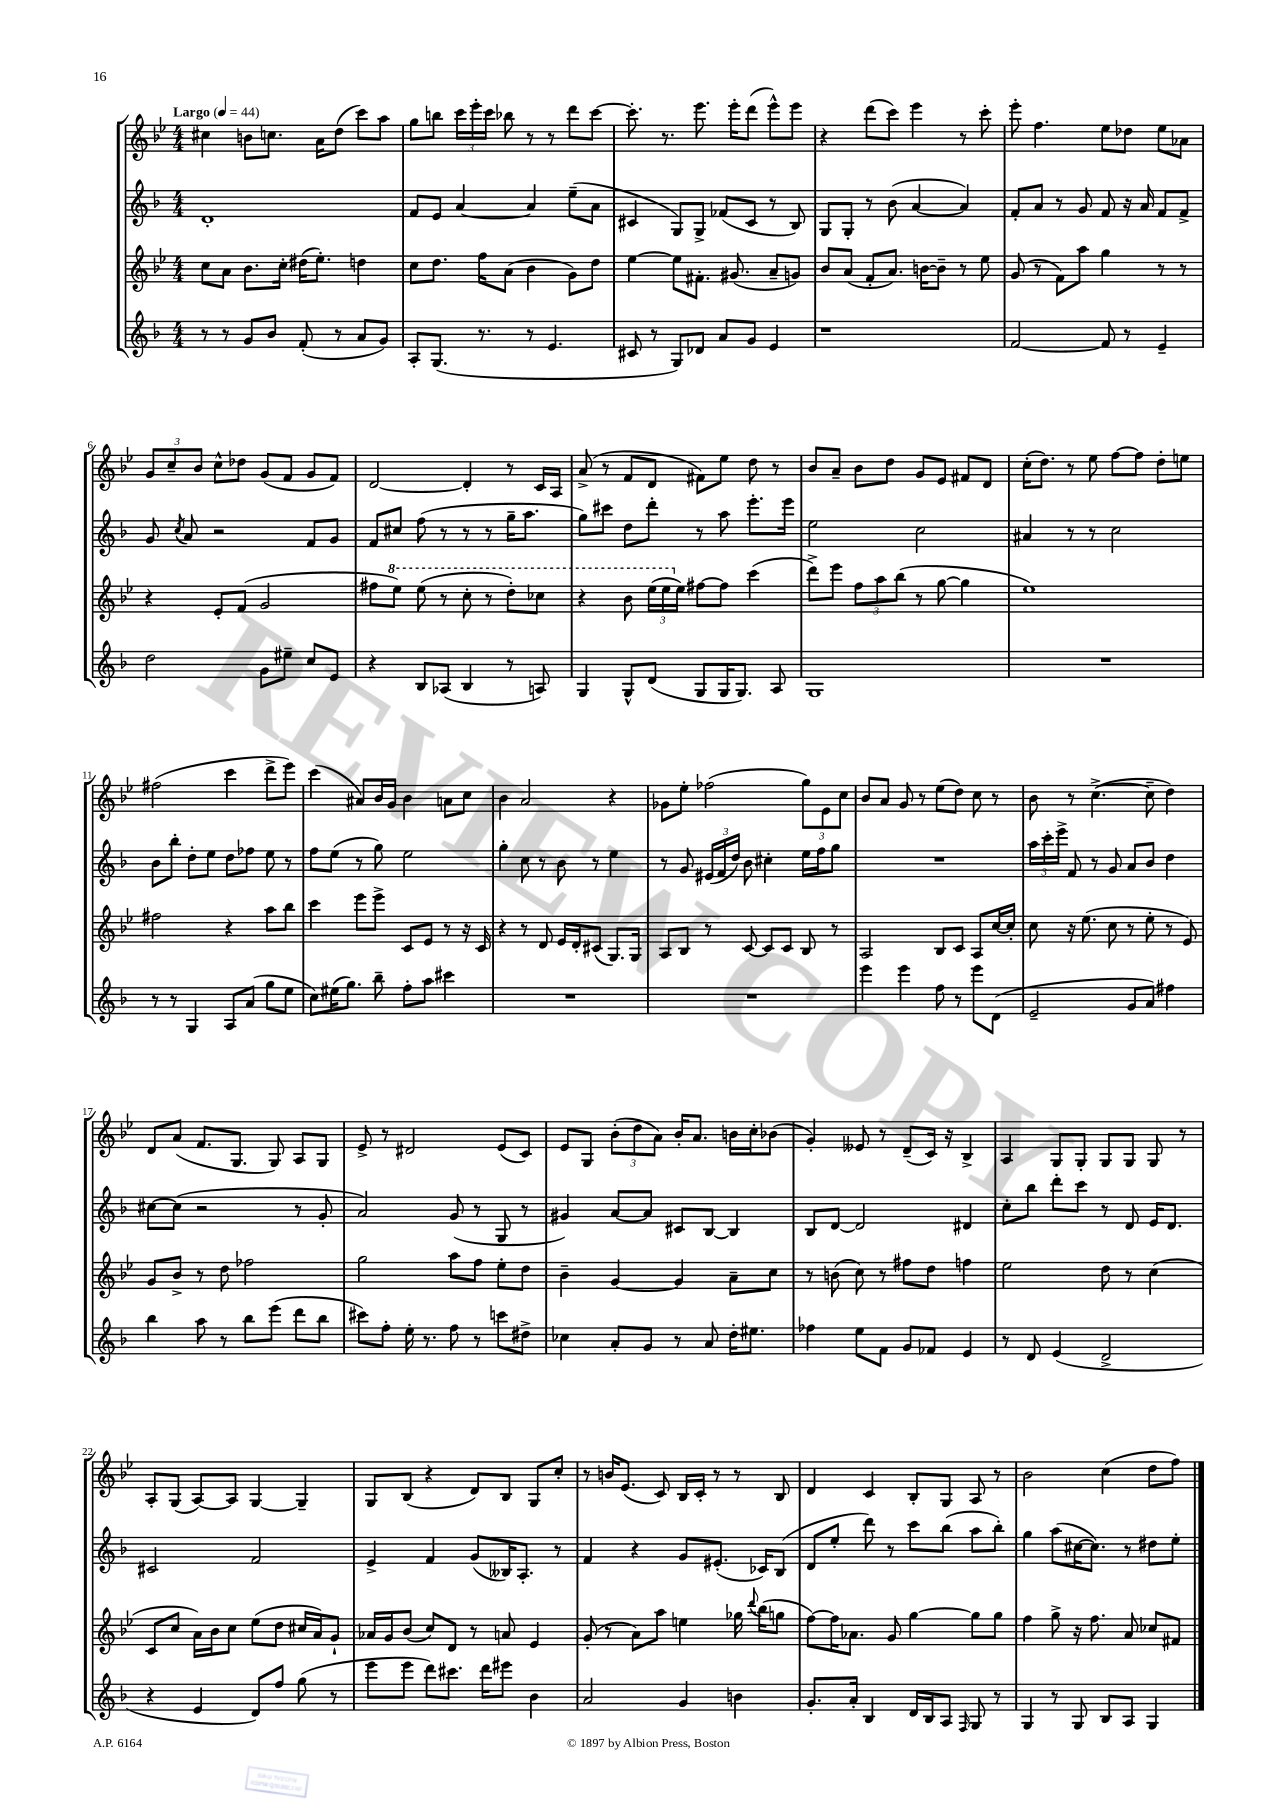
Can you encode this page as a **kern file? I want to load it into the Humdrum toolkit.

**kern	**kern	**kern	**kern
*part4	*part3	*part2	*part1
*staff4	*staff3	*staff2	*staff1
*clefG2	*clefG2	*clefG2	*clefG2
*k[b-]	*k[b-e-]	*k[b-]	*k[b-e-]
*M4/4	*M4/4	*M4/4	*M4/4
*MM44	*MM44	*MM44	*MM44
=1	=1	=1	=1
!	!	!	!LO:TX:a:B:t=Largo
8r	8cc\L	1d'	4cc#X\
8r	8a\J	.	.
8g/L	8.b-\L	.	8bn\L
8b-/J	.	.	8.ccn\J
.	16cc'\Jk	.	.
(8f'/	(16dd#X\KL	.	.
.	8.ee-'\J)	.	16a\KL
8r	.	.	(8dd\J
8a/L	4ddn\	.	8ccc\L)
8g/J)	.	.	8aa\J
=2	=2	=2	=2
8A'/L	8cc\L	8f/L	8gg\L
(8.G/J	8.dd\J	8e/J	8bbn\J
.	.	[4a/	24ccc\LL
.	.	.	24eee-'\
8.r	16ff\KL	.	.
.	.	.	24ccc\JJ
.	(8a\J	.	8bb-X\
8r	4b-\	4a/]	8r
4.e/	.	.	8r
.	8g\L)	(8ee~\L	8ddd\L
.	8dd\J	8a\J	[8ccc\J
=3	=3	=3	=3
8c#X/	[4ee-\	4c#X/	8.ccc'\]
8r	.	.	.
.	.	.	8.r
8G/L)	8ee-\L]	8G/L)	.
8d-X/J	8.f#X'\J	8G^/J	8.eee-\
8a/L	.	(8f-X/L	.
.	(8.g#X/	.	16eee-'\KL
8g/J	.	8c#/J	(8ddd\J
4e/	8a~/L	8r	8eee-^^\L)
.	8gn/J)	8B-/)	8eee-\J
=4	=4	=4	=4
1r	8b-/L	8G/L	4r
.	(8a/J	8G'/J	.
.	8f'/L	8r	(8ddd\L
.	8.a/J)	(8b-\	8ccc\J)
.	.	[4a/	4eee-\
.	[16bn\KL	.	.
.	8b~\J]	.	.
.	8r	4a/])	8r
.	8ee-\	.	8ccc'\
=5	=5	=5	=5
[2f/	(8g/	8f'/L	8eee-'\
.	8r	8a/J	4.ff\
.	8f\L)	8r	.
.	8aa\J	8g/	.
8f/]	4gg\	8f/	8ee-\L
8r	.	16r	8dd-X\J
.	.	16a/	.
4e~/	8r	8f/L	8ee-\L
.	8r	8f^/J	8a-X\J
!!LO:LB:g=z
=6	=6	=6	=6
2dd\	4r	8g/	12g/L
.	.	.	12cc~/
.	.	8qcc/	.
.	.	8a/	.
.	.	.	12b-/J
.	8e-'/L	2r	8cc^^\L
.	(8f/J	.	8dd-X\J
8g\L	2g/	.	(8g/L
8ee#X~\J	.	.	8f/J
8cc/L	.	8f/L	8g/L
8e/J	.	8g/J	8f/J)
=7	=7	=7	=7
4r	8ff#X\L	8f/L	[2d/
*	*8va	*	*
.	8eee-\J)	8cc#X/J	.
8B-/L	(8eee-\	(8ff\	.
(8A-X/J	8r	8r	.
4B-/	8ccc'\	8r	4d'/]
.	8r	8r	.
8r	8ddd'\L)	16gg~\KL	8r
.	.	8.aa\J	.
8An/)	8ccc-X\J	.	16c/LL
.	.	.	16A/JJ
=8	=8	=8	=8
4G/	4r	8gg\L)	(8a^/
.	.	8ccc#X\J	8r
8G^^/L	8bb-\	8dd\L	8f/L
(8d/J	(24eee-\LL	8ddd'\J	8d/J
.	24eee-\	.	.
*	*X8va	*	*
.	24ee-\JJ)	.	.
8G/L	[8ff#X\L	8r	8f#X\L)
16G/K	8ff#\J]	8aa\	8ee-\J
8.G/J)	.	.	.
.	(4ccc\	8.eee'\L	8dd\
8A/	.	.	8r
.	.	16eee\Jk	.
=9	=9	=9	=9
1G	8ddd^\L)	2ee\	8b-/L
.	8eee-\J	.	8a~/J
.	12ff\L	.	8b-\L
.	12aa\	.	.
.	.	.	8dd\J
.	(12bb-\J	.	.
.	8r	2cc\	8g/L
.	[8gg\	.	8e-/J
.	4gg\]	.	8f#X/L
.	.	.	8d/J
=10	=10	=10	=10
1r	1ee-)	4a#X/	(16cc'\KL
.	.	.	8.dd\J)
.	.	8r	8r
.	.	8r	8ee-\
.	.	2cc\	[8ff\L
.	.	.	8ff\J]
.	.	.	8dd'\L
.	.	.	8een\J
!!LO:LB:g=z
=11	=11	=11	=11
8r	2ff#X\	8b-\L	(2ff#X\
8r	.	8bb-'\J	.
4G/	.	8dd'\L	.
.	.	8ee\J	.
8A/L	4r	8dd\L	4ccc\
(8a/J	.	8ff-X\J	.
8gg\L	8aa\L	8ee\	8ddd^\L
8ee\J	8bb-\J	8r	8eee-\J)
=12	=12	=12	=12
8cc\L)	4ccc\	8ff\L	(4ccc\
(16ee#X\K	.	(8ee\J	.
8.gg\J)	.	.	.
.	8eee-\L	8r	8a#X/L)
8bb-~\	8eee-^\J	8gg\)	16b-/L
.	.	.	16g/JJ
8ff'\L	8c/L	2ee\	4b-\
8aa\J	8e-/J	.	.
4ccc#X\	8r	.	8an\L
.	16r	.	8cc\J
.	16c/	.	.
=13	=13	=13	=13
1r	4r	4gg'\	4b-\
.	8r	8cc\	2a/
.	8d/	8r	.
.	16e-/LL	8b-\	.
.	16d'/J	.	.
.	(8c#X/J	8r	.
.	8.G/L)	4ee\	4r
.	16G/Jk	.	.
=14	=14	=14	=14
1r	8A/L	8r	8g-X\L
.	8B-/J	8g/	8ee-'\J
.	8r	(24e#X/LL	(2ff-X\
.	.	24f/	.
.	.	24dd/JJ)	.
.	[8c/	8b-\	.
.	8c/L]	4cc#X'\	.
.	8c/J	.	.
.	8B-/	16ee\LL	12gg\L)
.	.	16ff\J	.
.	.	.	12e-\
.	8r	8gg\J	.
.	.	.	12cc\J
=15	=15	=15	=15
4eee\	2A/	1r	8b-/L
.	.	.	8a/J
4eee\	.	.	8g/
.	.	.	8r
8ff\	8B-/L	.	(8ee-\L
8r	8c/J	.	8dd\J)
8eee\L	8A/L	.	8cc\
(8d\J	[16cc/L	.	8r
.	16cc'/JJ]	.	.
=16	=16	=16	=16
2e~/	8cc\	24aa\LL	8b-\
.	.	24ccc'\	.
.	.	24eee^\JJ	.
.	16r	8f/	8r
.	(8.ee-\	.	.
.	.	8r	([4.cc^\
.	8cc\	8g/	.
8g/L	8r	8a/L	.
8a/J)	8ee-'\	8b-/J	8cc~\]
4ff#X\	8r	4dd\	4dd\)
.	8e-/)	.	.
!!LO:LB:g=z
=17	=17	=17	=17
4bb-\	8g/L	[8cc#X\L	8d/L
.	8b-^/J	(8cc#\J]	(8a/J
8aa\	8r	2r	8.f/L
8r	8dd\	.	.
.	.	.	8.G/J
8bb-\L	2ff-X\	.	.
(8eee\J	.	.	8G/)
8ddd\L	.	8r	8A/L
8bb-\J	.	8g'/	8G/J
=18	=18	=18	=18
8ccc#X\L)	2gg\	2a/)	8e-^/
8ff'\J	.	.	8r
16ee'\	.	.	2d#X/
8.r	.	.	.
8ff\	8aa\L	(8g/	.
8r	8ff\J	8r	.
8cccn\L	8ee-'\L	8G/	(8e-/L
8dd#X^\J	8dd\J	8r	8c/J)
=19	=19	=19	=19
4cc-X\	4b-~\	4g#X/)	8e-/L
.	.	.	8G/J
8a'/L	[4g/	[8a/L	(12b-'\L
.	.	.	12dd\
8g/J	.	8a/J]	.
.	.	.	12a\J)
8r	4g/]	8c#X/L	16b-'/KL
.	.	.	8.a/J
8a/	.	[8B-/J	.
16dd'\KL	8a~\L	4B-/]	16bn\LL
8.ee#X\J	.	.	16cc'\J
.	8cc\J	.	(8b-X\J
=20	=20	=20	=20
4ff-X\	8r	8B-/L	4g'/)
.	(8bn\	[8d/J	.
8ee\L	8cc\)	2d/]	8e--X/
8f\J	8r	.	8r
8g/L	8ff#X\L	.	(8d~/L
8f-X/J	8dd\J	.	16c/Jk)
.	.	.	16r
4e/	4ffn\	4d#X/	4B-^/
=21	=21	=21	=21
8r	2ee-\	8cc'\L	4A/
8d/	.	8bb-\J	.
(4e/	.	8ddd'\L	8G/L
.	.	8ccc\J	8G'/J
2d^/	8dd\	8r	8G/L
.	8r	8d/	8G/J
.	(4cc\	16e/KL	8G/
.	.	8.d/J	.
.	.	.	8r
!!LO:LB:g=z
=22	=22	=22	=22
4r	8c/L	2c#X/	8A'/L
.	8cc/J	.	(8G/J
4e/	16a\LL)	.	[8A/L)
.	16b-\J	.	.
.	8cc\J	.	8A/J]
8d/L)	(8ee-\L	2f/	[4G/
8ff/J	8dd\J	.	.
(8gg\	16cc#X/LL	.	4G~/]
.	16a/J)	.	.
8r	8g`/J	.	.
=23	=23	=23	=23
8eee\L	16a-X/LL	4e^/	8G/L
.	16g/J	.	.
8eee\J	(8b-/J	.	(8B-/J
8ddd\L)	8cc/L)	4f/	4r
8.ccc#X\J	8d/J	.	.
.	8r	(8g/L	8d/L)
16ddd\KL	.	.	.
8eee#X\J	8an/	16B--X/K)	8B-/J
.	.	8.A'/J	.
4b-\	4e-/	.	8G/L
.	.	8r	8cc'/J
=24	=24	=24	=24
2a/	(8g'/	4f/	8r
.	8r	.	16bn/KL
.	.	.	(8.e-/J
.	8a\L)	4r	.
.	8aa\J	.	8c/)
4g/	4een\	8g/L	16B-/LL
.	.	.	16c'/JJ
.	.	(8.e#X'/J	8r
4bn\	16gg-X\	.	8r
.	8qqddd/	.	.
.	(16bb-\KL	16c-X/KL)	.
.	8ggn\J	(8B-/J	8B-/
=25	=25	=25	=25
8.g'/L	[8ff\L)	8d/L	4d/
.	16ff\K]	8ee'/J	.
16a'/Jk	8.a-X\J	.	.
4B-/	.	8ddd\)	4c/
.	8g/	8r	.
16d/LL	[4gg\	8ccc\L	8B-'/L
16B-/J	.	.	.
8A/J	.	(8bb-\J	8G/J
16qqF/	.	.	.
8G/	8gg\L]	8aa\L	8A/
8r	8gg\J	8bb-'\J)	8r
=26	=26	=26	=26
4G/	4ff\	4gg\	2b-\
8r	8gg^\	(8aa\L	.
8G/	16r	[16cc#X\K	.
.	8.ff\	8.cc#\J])	.
8B-/L	.	.	(4cc\
8A/J	8a/	8r	.
4G/	8cc-X/L	8dd#X\L	8dd\L
.	8f#X/J	8ee'\J	8ff\J)
==	==	==	==
*-	*-	*-	*-
